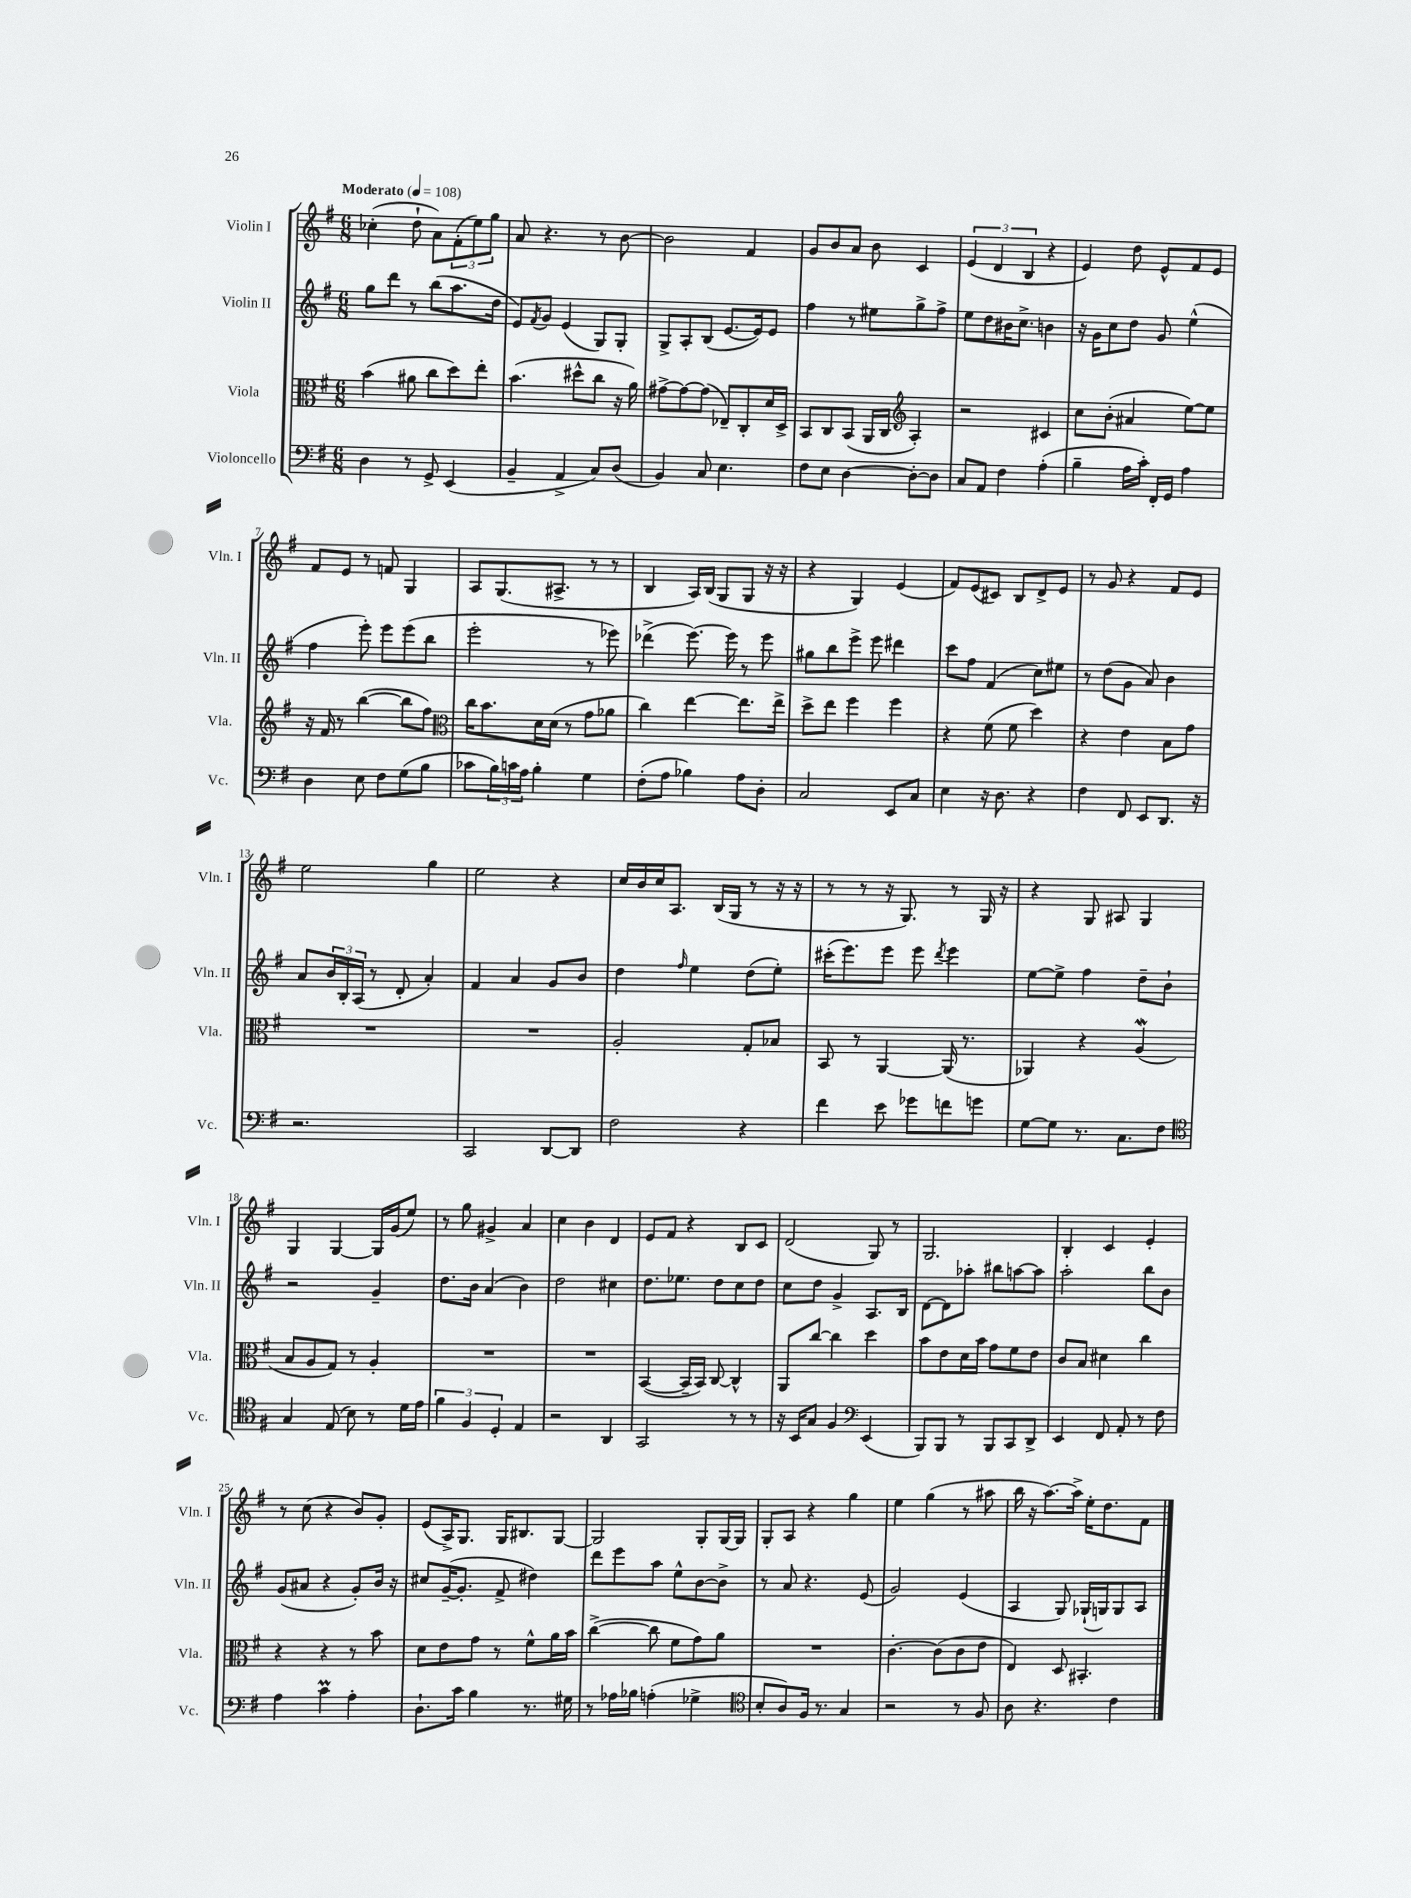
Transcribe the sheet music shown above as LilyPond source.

<<
\new StaffGroup <<
\new Staff = "s0" \with { instrumentName = "Violin I" shortInstrumentName = "Vln. I" } {
    \clef treble \key g \major \numericTimeSignature \time 6/8 \tempo "Moderato" 4 = 108
    ces''4-.( d''8-! a'8) \tuplet 3/2 { fis'8-.( e''8) g''8 } |
    a'8 r4. r8 b'8~ |
    b'2 fis'4 |
    g'8 b'8 a'8 b'8 c'4 |
    \tuplet 3/2 { e'4( d'4 b4 } r4 |
    e'4) d''8 e'8-^ fis'8 e'8 |
    fis'8 e'8 r8 f'8 g4 |
    a8 g8.( ais8.-> r8 r8 |
    b4 a16) b16( g8 g8 r16 r16 |
    r4 g4) e'4( |
    fis'8) e'8( cis'8) b8 d'8-> e'8 |
    r8 g'8 r4 fis'8 e'8 |
    e''2 g''4 |
    e''2 r4 |
    c''16 b'16 c''16 a8. b16( g16 r8 r16 r16 |
    r8 r8 r16 g8.) r8 g16 r16 |
    r4 g8 ais8 g4 |
    g4 g4~ g16 g'16( e''8) |
    r8 g''8 gis'4-> a'4 |
    c''4 b'4 d'4 |
    e'8 fis'8 r4 b8 c'8 |
    d'2( g8) r8 |
    g2. |
    b4-. c'4 e'4-. |
    r8 c''8( r4 b'8) g'8-. |
    e'8( a16->) g8. g16 bis8. g8~ |
    g2 g8-. g16~ g16 |
    g8-. a8 r4 g''4 |
    e''4 g''4( r8 ais''8 |
    b''16 r16 a''8.~) a''16-> e''16-. d''8. fis'8 \bar "|." |
}
\new Staff = "s1" \with { instrumentName = "Violin II" shortInstrumentName = "Vln. II" } {
    \clef treble \key g \major \numericTimeSignature \time 6/8
    g''8 d'''8 r8 b''8( a''8. d''16 |
    e'8) \acciaccatura { fis'8 } g'8 e'4( g8) g8-. |
    g8-> a8-. b8( e'8.~ e'16) e'8 |
    fis''4 r8 eis''8 g''8-> fis''8-> |
    e''8 d''8 bis'16 c''8.-> b'4 |
    r16 g'16 c''8 d''8 g'8 e''4-^( |
    fis''4 e'''8-.) e'''8 e'''8( b''8 |
    e'''2-. r8 ees'''8) |
    des'''4->( e'''8.~) e'''16 r8 e'''8 |
    gis''8 b''8 e'''8-> e'''8 dis'''4 |
    c'''8 fis''8 fis'4( c''8) eis''8 |
    r8 d''8( g'8 a'8) b'4 |
    a'8 \tuplet 3/2 { b'16 b16-. a16( } r8 d'8-. a'4-.) |
    fis'4 a'4 g'8 b'8 |
    d''4 \grace { fis''16 } e''4 d''8( e''8-.) |
    cis'''16-.( e'''8.) e'''8 e'''8 \acciaccatura { d'''8 } e'''4 |
    e''8~ e''8-> fis''4 d''8-- b'8-! |
    r2 g'4-- |
    d''8. b'16 a'4( b'4) |
    d''2 cis''4 |
    d''8. ees''8. d''8 c''8 d''8 |
    c''8 d''8 g'4-> a8. b16 |
    d'8~ d'8 aes''8-. bis''8 a''8~ a''8 |
    a''2-. b''8 b'8 |
    g'8( ais'8 r4 g'8-.) b'16 r16 |
    cis''8 g'16~--( g'8.-. fis'8-> dis''4) |
    d'''8 e'''8 a''8 e''8-^ b'8~ b'8-> |
    r8 a'8 r4. e'8( |
    g'2) e'4( |
    a4 g8) ges16-!( g16) g8 a8 \bar "|." |
}
\new Staff = "s2" \with { instrumentName = "Viola" shortInstrumentName = "Vla." } {
    \clef alto \key g \major \numericTimeSignature \time 6/8
    b'4( ais'8 c''8 d''8) e''8-. |
    b'4.( dis''8-^ c''8 r16 a'16) |
    gis'8~-> gis'8~ gis'8( ees8--) c8-. d'16 d16-> |
    b,8 c8 b,8( a,16 c16 \clef treble a4-.) |
    r2 cis'4 |
    c''8 b'8-.( ais'4 e''8~) e''8 |
    r16 fis'16 r8 b''4~( b''8 fis''8) |
    \clef alto c''16 b'8. d'16 d'16( r8 g'8 aes'8 |
    c''4) e''4~ e''8. e''16-> |
    d''8-> e''8 fis''4 fis''4 |
    r4 fis'8( fis'8 d''4) |
    r4 e'4 b8 g'8 |
    R2. |
    R2. |
    a2-. g8-. bes8 |
    b,8 r8 a,4~ a,16( r8. |
    aes,4) r4 a4\mordent( |
    b8 a8 g8) r8 a4-. |
    R2. |
    R2. |
    b,4~( b,16-- b,16) c8~ c4-^ |
    a,8 c''8~ c''4 d''4 |
    b'8 e'8 d'16 b'16 g'8 fis'8 e'8 |
    c'8 b8 dis'4 c''4 |
    r4 r4 r8 b'8 |
    d'8 e'8 g'8 r8 fis'8-^ a'16 b'16 |
    c''4~->( c''8 fis'8 g'8) a'8 |
    R2. |
    c'4.~-. c'8( c'8 e'8 |
    e4) d8 bis,4.-. \bar "|." |
}
\new Staff = "s3" \with { instrumentName = "Violoncello" shortInstrumentName = "Vc." } {
    \clef bass \key g \major \numericTimeSignature \time 6/8
    d4 r8 g,8-> e,4( |
    b,4-- a,4-> c8) d8( |
    b,4) c8 e4. |
    fis8 e8 d4~ d8~-. d8 |
    c8 a,8 fis4 a4-.( |
    b4-- a16 c'16-.) fis,16-. g,16 a4 |
    d4 e8 fis8 g8( b8 |
    ces'8 \tuplet 3/2 { b16) c'16 a16 } b4-. g4 |
    fis8-.( a8 bes4) a8 d8-. |
    c2 e,8 c8 |
    e4 r16 d8. r4 |
    fis4 fis,8 e,8 d,8. r16 |
    r2. |
    c,2 d,8~ d,8 |
    fis2 r4 |
    fis'4 e'8 ges'8 f'8 g'8 |
    g8~ g8 r8. c8. fis8 |
    \clef tenor g4 e8( b8) r8 d'16 e'16 |
    \tuplet 3/2 { fis'4 fis4 d4-. } e4 |
    r2 a,4 |
    g,2 r8 r8 |
    r16 b,16 g8 fis4 \clef bass e,4( |
    b,,8) b,,8 r8 b,,8 c,8 d,8-> |
    e,4 fis,8 a,8-. r8 fis8 |
    a4 c'4\prall a4-. |
    d8.-! c'16 b4 r8. gis16 |
    r8 aes16 bes16 a4-.( ges4-> |
    \clef tenor b8-. a8) fis16 r8. g4 |
    r2 r8 fis8 |
    a8 r4. c'4 \bar "|." |
}
>>
>>
